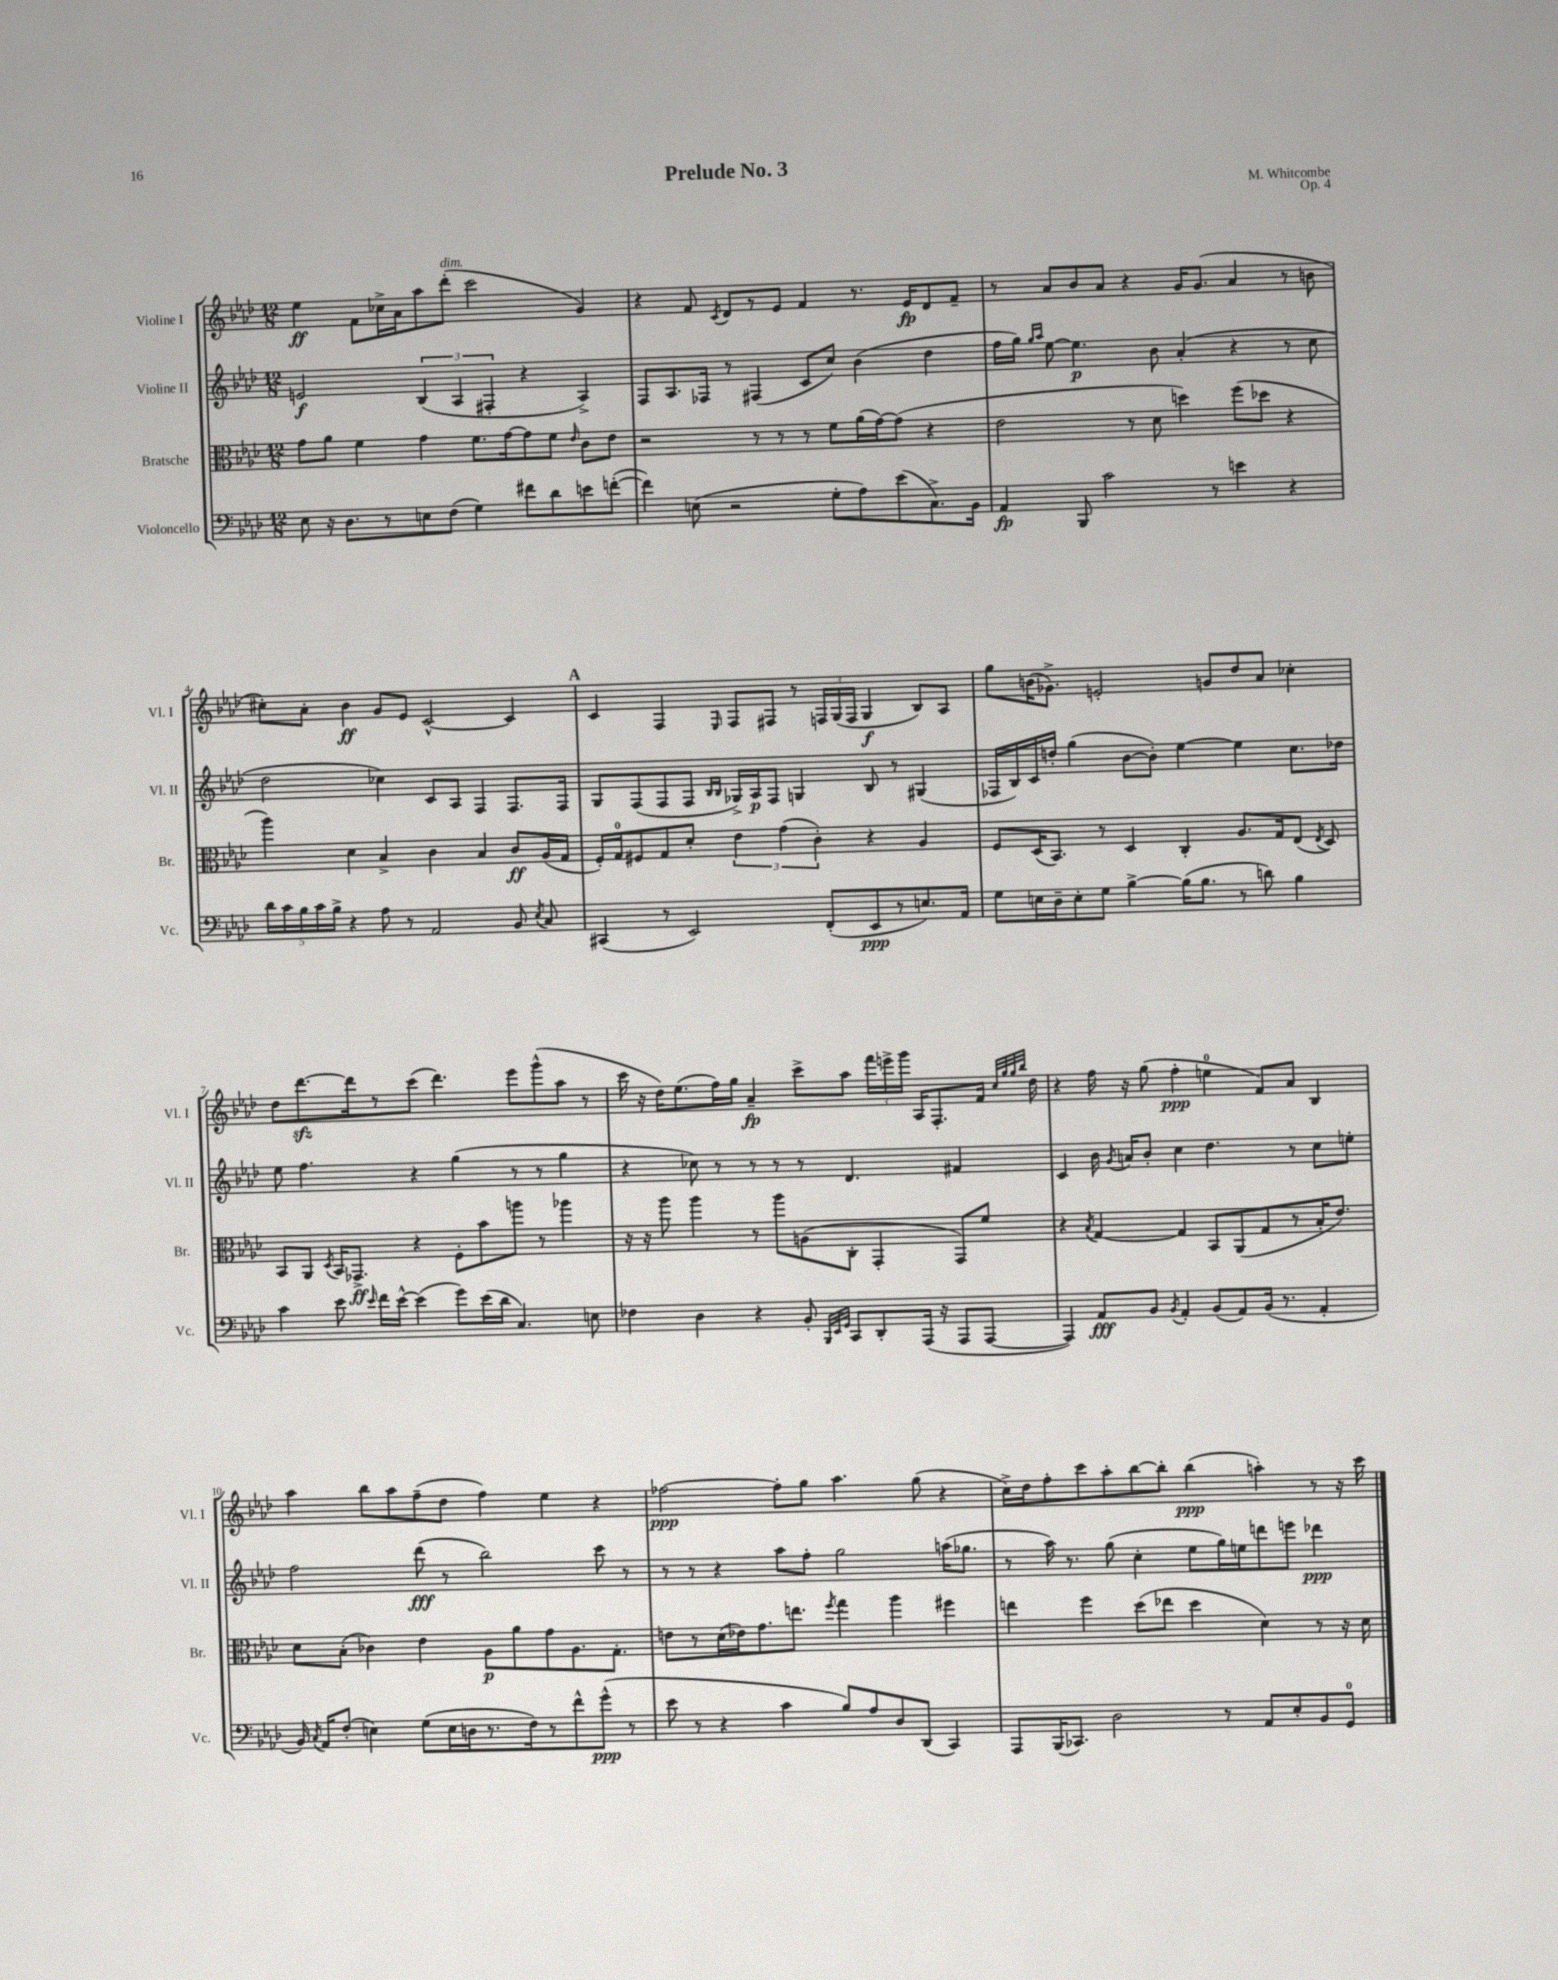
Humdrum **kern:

**kern	**dynam	**kern	**dynam	**kern	**dynam	**kern	**dynam
*part4	*part4	*part3	*part3	*part2	*part2	*part1	*part1
*staff4	*staff4	*staff3	*staff3	*staff2	*staff2	*staff1	*staff1
*I"Violoncello	*	*I"Bratsche	*	*I"Violine II	*	*I"Violine I	*
*I'Vc.	*	*I'Br.	*	*I'Vl. II	*	*I'Vl. I	*
*clefF4	*	*clefC3	*	*clefG2	*	*clefG2	*
*k[b-e-a-d-]	*	*k[b-e-a-d-]	*	*k[b-e-a-d-]	*	*k[b-e-a-d-]	*
*M12/8	*	*M12/8	*	*M12/8	*	*M12/8	*
=1	=1	=1	=1	=1	=1	=1	=1
8E-\	.	8g\L	.	2en/	f	4ee-\	ff
16r	.	8a-\J	.	.	.	.	.
8.D-\L	.	.	.	.	.	.	.
.	.	4f\	.	.	.	8f\L	.
8r	.	.	.	.	.	16cc-X^\L	.
.	.	.	.	.	.	16a-\J	.
8En\	.	4g\	.	(6B-/	.	8aa-\	.
!	!	!	!	!	!	!LO:TX:a:i:t=dim.	!
(8F\J	.	.	.	.	.	(8ddd-'\J	.
.	.	.	.	6A-/	.	.	.
4G\)	.	8.f\L	.	.	.	2ccc\	.
.	.	.	.	6F#X'/	.	.	.
.	.	[16g\k	.	.	.	.	.
8f#X\L	.	8g\]	.	4r	.	.	.
8d-\	.	8f\J	.	.	.	.	.
.	.	16qqe-/	.	.	.	.	.
8en\	.	8c\L	.	4A-^/)	.	4g/)	.
([8fn'\J	.	8e-\J	.	.	.	.	.
=2	=2	=2	=2	=2	=2	=2	=2
4f\])	.	2r	.	8F/L	.	4r	.
.	.	.	.	8.A-/	.	.	.
(8En\	.	.	.	.	.	8f/	.
.	.	.	.	16F-X/Jk	.	.	.
.	.	.	.	.	.	8qc/	.
2r	.	.	.	8r	.	8d-/L	.
.	.	8r	.	(4F#X/	.	8r	.
.	.	8r	.	.	.	8e-/J	.
.	.	8r	.	8c/L	.	4f/	.
8G'\L	.	8f\L	.	8cc/J)	.	.	.
8A-\)	.	(16a-\L	.	(4b-\	.	8.r	.
.	.	[16g\J)	.	.	.	.	.
(8e-\	.	(8g\J]	.	.	.	.	.
.	.	.	.	.	.	16e-/KL	fp
8.C^\)	.	4r	.	4dd-\	.	8d-/	.
.	.	.	.	.	.	8f~/J	.
16BB-\Jk	.	.	.	.	.	.	.
=3	=3	=3	=3	=3	=3	=3	=3
4AA-/	fp	2e-\	.	16ff\LL	.	8r	.
.	.	.	.	16gg\JJ)	.	.	.
.	.	.	.	16qqgg/LL	.	.	.
.	.	.	.	16qqaa-/JJ	.	.	.
.	.	.	.	[8ee-\	.	8a-/L	.
8BBB-/	.	.	.	4.ee-\]	p	8b-/	.
2c\	.	.	.	.	.	8a-/J	.
.	.	8r	.	.	.	4r	.
.	.	8d-\	.	8b-\	.	.	.
.	.	4ddn\)	.	(4a-'/	.	16g/KL	.
.	.	.	.	.	.	(8.g/J	.
8r	.	.	.	.	.	.	.
4en\	.	(8ff\L	.	4r	.	4a-/	.
.	.	8dd-X\J	.	.	.	.	.
4r	.	4r	.	8r	.	8r	.
.	.	.	.	8cc\	.	8bn\	.
!!LO:LB:g=z
=4	=4	=4	=4	=4	=4	=4	=4
20d-\LL	.	4aa-\)	.	2dd-\	.	8cc#X'\L)	.
20c\	.	.	.	.	.	.	.
20B-\	.	.	.	.	.	.	.
.	.	.	.	.	.	8a-'\J	.
20c\	.	.	.	.	.	.	.
20B-^\JJ	.	.	.	.	.	.	.
4r	.	4d-\	.	.	.	4b-\	ff
8A-\	.	4B-^/	.	4cc-X\)	.	8g/L	.
8r	.	.	.	.	.	8e-/J	.
2AA-/	.	4c\	.	8c/L	.	[2c^^/	.
.	.	.	.	8A-/J	.	.	.
.	.	4B-/	.	4F/	.	.	.
8BB-/	.	8c/L	ff	8.F/L	.	4c/]	.
8qE-/	.	.	.	.	.	.	.
8C/	.	(16A-/L	.	.	.	.	.
.	.	16G/JJ	.	16F/Jk	.	.	.
!!LO:REH:place=s1:t=A
=5	=5	=5	=5	=5	=5	=5	=5
(4CC#X/	.	16F'/LL)	.	8G/L	.	4c/	.
.	.	16G/J	.	.	.	.	.
.	.	8F#X/	.	(8F/	.	.	.
8r	.	8G/	.	8F/	.	4F/	.
2EE-/)	.	8d-'/J	.	8F/J	.	.	.
.	.	.	.	16qqB-/LL	.	.	.
.	.	.	.	16qqB-/JJ	.	16qqE-/	.
.	.	6e-\	.	16G-X^/LL)	.	8F/L	.
.	.	.	.	16A-/J	p	.	.
.	.	.	.	8F/J	.	8F#X/J	.
.	.	(6g\	.	.	.	.	.
.	.	.	.	4Gn/	.	8r	.
.	.	6c'\)	.	.	.	.	.
(8FF'/L	.	.	.	.	.	24Fn/LL	.
.	.	.	.	.	.	(24G/	.
.	.	.	.	.	.	24F/JJ	.
8EE-/	ppp	4r	.	8B-/	.	4G/	f
8r	.	.	.	8r	.	.	.
8.En/)	.	4A-/	.	(4G#X/	.	8B-/L)	.
.	.	.	.	.	.	8A-/J	.
16AA-/Jk	.	.	.	.	.	.	.
=6	=6	=6	=6	=6	=6	=6	=6
8G\L	.	8F/L	.	16F-X/LL	.	8gg\L	.
.	.	.	.	16B-/)	.	.	.
16En\L	.	(16D-/K	.	16c/	.	(16bn\K	.
16D-~\J	.	8.BB-/J)	.	16ddn'/JJ	.	8.g-X^\J)	.
8E'\	.	.	.	(4gg\	.	.	.
8G\J	.	8r	.	.	.	2en'/	.
[4B-^\	.	4D-/	.	[8b-\L	.	.	.
.	.	.	.	8b-'\J])	.	.	.
(16B-\KL]	.	4C'/	.	[4ee-\	.	.	.
8.B-\J	.	.	.	.	.	.	.
.	.	.	.	.	.	8gn/L	.
8r	.	8.A-/L	.	4ee-\]	.	8dd-/	.
8dn\)	.	.	.	.	.	8a-/J	.
.	.	16G/k	.	.	.	.	.
4B-\	.	(8E-/J	.	8.cc\L	.	4cc-X'\	.
.	.	8qE-/	.	.	.	.	.
.	.	8D-/)	.	.	.	.	.
.	.	.	.	16dd-X\Jk	.	.	.
!!LO:LB:g=z
=7	=7	=7	=7	=7	=7	=7	=7
4c\	.	8BB-/L	.	8ee-\	.	8dd-\L	.
.	.	8AA-/J	.	4.ff\	.	[8.ddd-zz\	.
.	.	8qD-/	.	.	.	.	.
8e-\	.	16BB-/KL	.	.	.	.	.
.	.	8.GG-X^/J	ff	.	.	16ddd-\k]	.
16qqe-/	.	.	.	.	.	.	.
16f\LL	.	.	.	.	.	8r	.
[16e-^^\JJ	.	.	.	.	.	.	.
(4e-\]	.	4r	.	4r	.	(8ccc\J	.
.	.	.	.	.	.	4.ddd-\)	.
8g\L)	.	8F'\L	.	(4gg\	.	.	.
(16e-\L	.	8b-\	.	.	.	.	.
16d-\JJ	.	.	.	.	.	.	.
4.C/)	.	8aan\J	.	8r	.	8eee-\L	.
.	.	8r	.	8r	.	(8ggg^^\	.
.	.	4aa-X\	.	4gg\	.	8aa-\J	.
8En\	.	.	.	.	.	8r	.
=8	=8	=8	=8	=8	=8	=8	=8
4F-X\	.	16r	.	4r	.	16ccc\	.
.	.	16r	.	.	.	16r	.
.	.	8aa-\	.	.	.	16dd-\KL)	.
.	.	.	.	.	.	(8.ee-\	.
4D-\	.	4aa-\	.	8cc-X\)	.	.	.
.	.	.	.	8r	.	16ff\L)	.
.	.	.	.	.	.	16gg\JJ	.
4r	.	8r	.	8r	.	4a-~/	fp
.	.	8aa-\L	.	8r	.	.	.
8BB-'/	.	(8An\	.	8r	.	8ccc^\L	.
32qqBBB-/LLL	.	.	.	.	.	.	.
32qqEE-/	.	.	.	.	.	.	.
32qqGG/JJJ	.	.	.	.	.	.	.
8CC/L	.	8C'\J	.	4.d-/	.	8aa-\J	.
8DD-'/	.	4GG'/	.	.	.	24fff\LL	.
.	.	.	.	.	.	24eeen^\	.
.	.	.	.	.	.	24ggg\JJ	.
(16AAA-/Jk	.	.	.	.	.	16A-/KL	.
16r	.	.	.	.	.	8.F'/	.
8AAA-/L	.	8GG/L)	.	4f#X/	.	.	.
[8AAA-/J	.	8f/J	.	.	.	16f/Jk	.
.	.	.	.	.	.	32qqcc/LLL	.
.	.	.	.	.	.	32qqgg/	.
.	.	.	.	.	.	32qqgg/	.
.	.	.	.	.	.	32qqbb-/JJJ	.
.	.	.	.	.	.	16dd-\	.
=9	=9	=9	=9	=9	=9	=9	=9
4AAA-/])	.	4r	.	4c/	.	4r	.
.	.	8qB-/	.	.	.	.	.
8AA-/L	fff	[4G/	.	16b-\	.	16ff\	.
.	.	.	.	8qg/	.	.	.
.	.	.	.	16an/KL	.	16r	.
8BB-/J	.	.	.	8b-'/J	.	(8gg\	.
8qBB-/	.	.	.	.	.	.	.
4AA-'/	.	4G/]	.	4cc\	.	4ff'\	ppp
(8BB-/L	.	8BB-/L	.	4.dd-\	.	4een\	.
8AA-/)	.	(8AA-/	.	.	.	.	.
(16BB-/Jk	.	8G/	.	.	.	8f/L)	.
8.r	.	.	.	.	.	.	.
.	.	8r	.	8r	.	8a-/J	.
4AA-'/	.	16B-'/K	.	8cc\L	.	4B-/	.
.	.	8.e-/J)	.	.	.	.	.
.	.	.	.	8een'\J	.	.	.
!!LO:LB:g=z
=10	=10	=10	=10	=10	=10	=10	=10
16BB-/)	.	8d-\L	.	2ff\	.	4aa-\	.
8qC/	.	.	.	.	.	.	.
16AA-/KL	.	.	.	.	.	.	.
(8F'/J	.	(8B-'\J	.	.	.	.	.
4En\)	.	4c-X\)	.	.	.	8bb-\L	.
.	.	.	.	.	.	8aa-\	.
(8G\L	.	4e-\	.	(8ddd-\	fff	(8ff~\	.
16E\L	.	.	.	8r	.	8dd-\J	.
16Dn\J	.	.	.	.	.	.	.
8.r	.	8A-\L	p	2bb-\)	.	4ff\)	.
.	.	8a-\	.	.	.	.	.
16F\k)	.	.	.	.	.	.	.
8r	.	8g\	.	.	.	4ee-\	.
8f^^\	.	8.A-\	.	.	.	.	.
(8g^^\J	ppp	.	.	8ccc\	.	4r	.
.	.	8.G'\J	.	.	.	.	.
8r	.	.	.	8r	.	.	.
=11	=11	=11	=11	=11	=11	=11	=11
8e-\	.	8en\L	.	8r	.	[2ff-X\	ppp
8r	.	8r	.	8r	.	.	.
4r	.	(16d-\L	.	4r	.	.	.
.	.	16e-X\J)	.	.	.	.	.
.	.	8.g\	.	.	.	.	.
4c\	.	.	.	8aa-\L	.	8ff-'\L]	.
.	.	8.een\J	.	.	.	.	.
.	.	.	.	8ff'\J	.	8gg\J	.
.	.	8qff/	.	.	.	.	.
8B-/L)	.	4gg\	.	2gg\	.	4.aa-\	.
8A-/	.	.	.	.	.	.	.
8D-/	.	4aa-\	.	.	.	.	.
(8DD-/J	.	.	.	.	.	(8gg\	.
4CC/)	.	4ff#X\	.	(16aan\KL	.	4r	.
.	.	.	.	8.gg-X\J	.	.	.
=12	=12	=12	=12	=12	=12	=12	=12
8AAA-/L	.	4een\	.	8r	.	16cc^\LL)	.
.	.	.	.	.	.	16dd-\J	.
(16BBB-/K	.	.	.	16aa-\)	.	8ff'\	.
8.CC-X/J)	.	.	.	8.r	.	.	.
.	.	4ff\	.	.	.	8ccc\	.
2D-\	.	.	.	(8gg\	.	8aa-'\	.
.	.	(8dd-\L	.	4cc'\	.	[8bb-\	.
.	.	8ee-X\J	.	.	.	8bb-'\J]	.
.	.	4dd-\	.	8ee-\L	.	(4bb-\	ppp
8r	.	.	.	16gg\L)	.	.	.
.	.	.	.	16een\J	.	.	.
8AA-/L	.	4d-\)	.	8dddn\	.	4aan'\)	.
8E-'/	.	.	.	8eeen\J	.	.	.
8BB-/	.	8r	.	4ddd-X\	ppp	8r	.
8GG/J	.	16r	.	.	.	16r	.
.	.	16d-\	.	.	.	16ccc\	.
==	==	==	==	==	==	==	==
*-	*-	*-	*-	*-	*-	*-	*-
